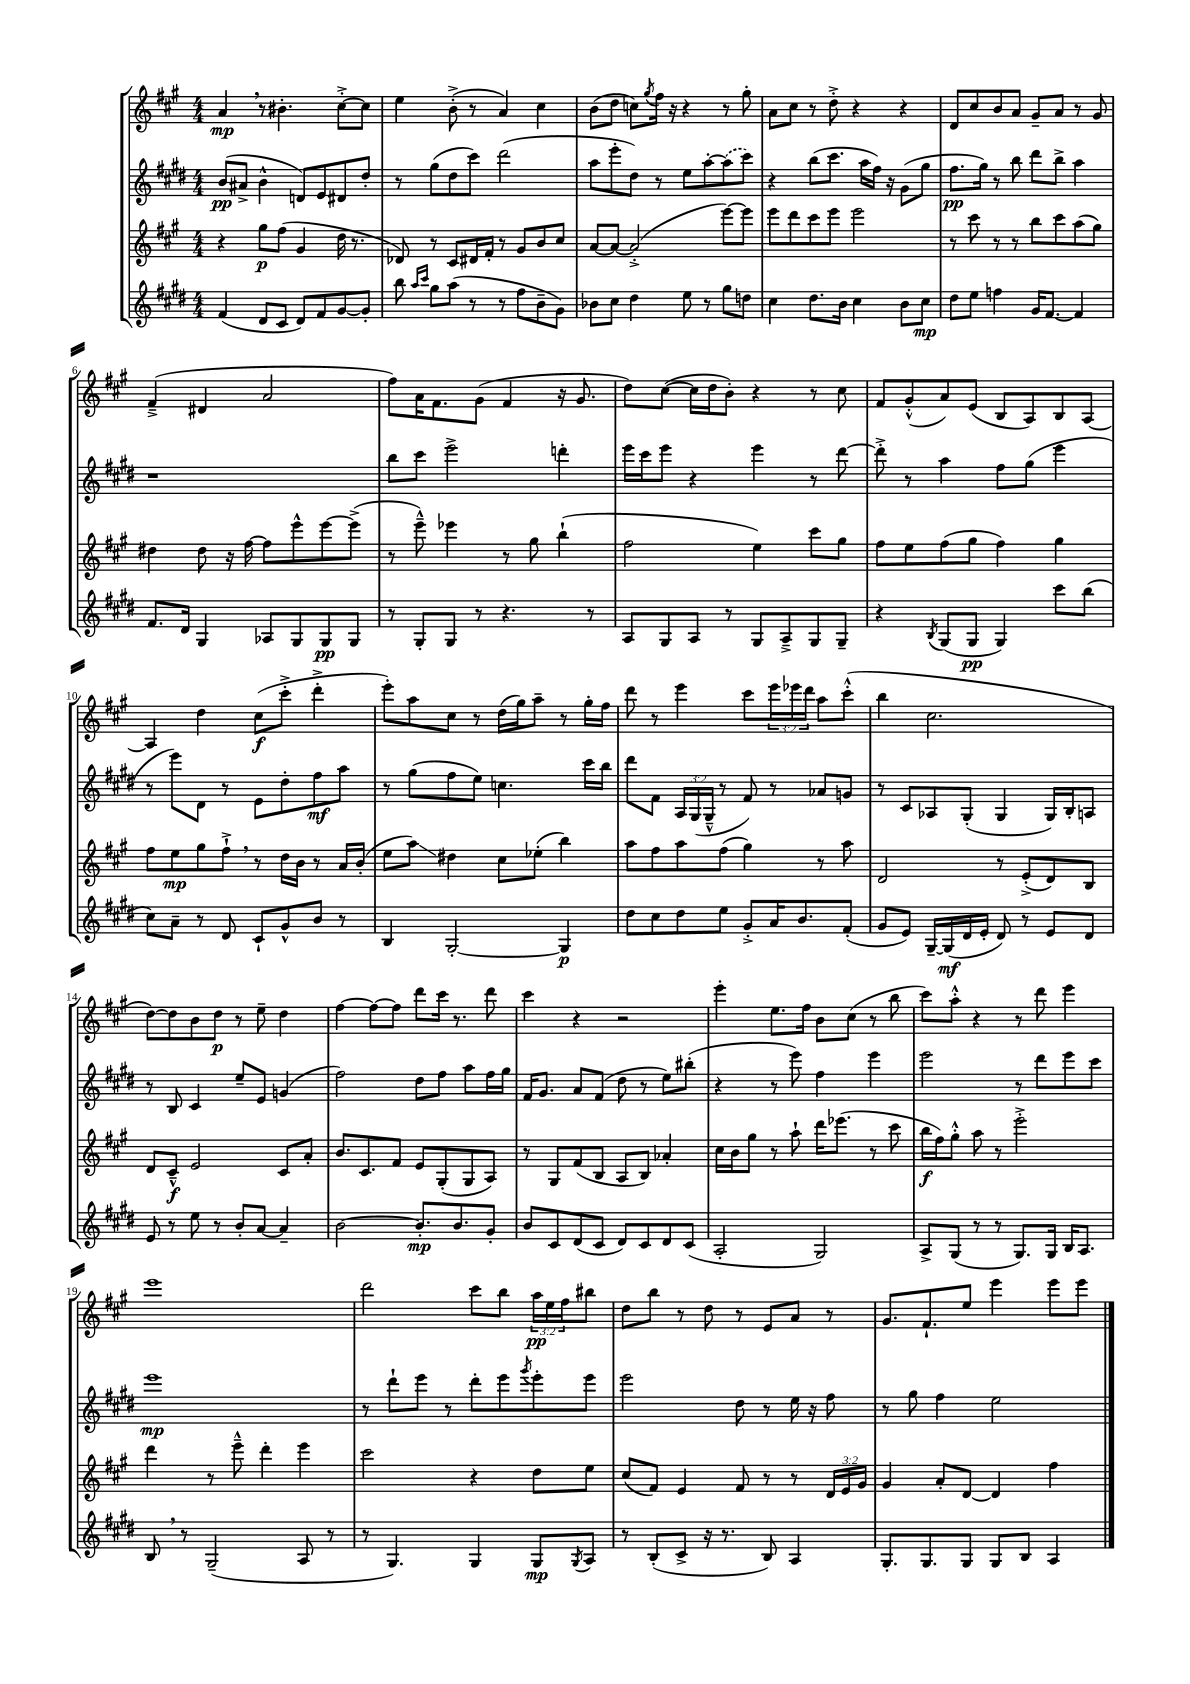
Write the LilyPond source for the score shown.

<<
\new StaffGroup <<
\new Staff = "s0" {
    \clef treble \key a \major \numericTimeSignature \time 4/4 \override Staff.TupletNumber.text = #tuplet-number::calc-fraction-text
    a'4\mp \breathe r8 bis'4.-. cis''8~-.-> cis''8 |
    e''4 b'8-.->( r8 a'4) cis''4 |
    b'8( d''8 c''8) \acciaccatura { gis''8 } fis''16 r16 r4 r8 gis''8-. |
    a'8 cis''8 r8 d''8-.-> r4 r4 |
    d'8 cis''8 b'8 a'8 gis'8-- a'8 r8 gis'8 |
    fis'4--->( dis'4 a'2 |
    fis''8) a'16 fis'8. gis'8( fis'4 r16 gis'8. |
    d''8) cis''8~( cis''16 d''16 b'8-.) r4 r8 cis''8 |
    fis'8 gis'8-.-^( a'8) e'8( b8 a8) b8 a8~ |
    a4 d''4 cis''8\f( cis'''8-.-> d'''4-.-> |
    e'''8-.) a''8 cis''8 r8 d''16( gis''16) a''8-- r8 gis''16-. fis''16 |
    d'''8 r8 e'''4 cis'''8 \tuplet 3/2 { e'''16 ees'''16 d'''16 } a''8 cis'''8-.-^( |
    b''4 cis''2. |
    d''8~) d''8 b'8 d''8\p r8 e''8-- d''4 |
    fis''4~ fis''8~ fis''8 d'''8 cis'''16 r8. d'''8 |
    cis'''4 r4 r2 |
    e'''4-. e''8. fis''16 b'8 cis''8( r8 b''8 |
    cis'''8) a''8-.-^ r4 r8 d'''8 e'''4 |
    e'''1 |
    d'''2 cis'''8 b''8 \tuplet 3/2 { a''16\pp e''16 fis''16 } bis''8 |
    d''8 b''8 r8 d''8 r8 e'8 a'8 r8 |
    gis'8. fis'8.-! e''8 e'''4 e'''8 e'''8 \bar "|." |
}
\new Staff = "s1" {
    \clef treble \key e \major \numericTimeSignature \time 4/4 \override Staff.TupletNumber.text = #tuplet-number::calc-fraction-text
    b'8\pp( ais'8-> b'4-^ d'8) e'8 dis'8 dis''8-. |
    r8 gis''8( dis''8 cis'''8) dis'''2( |
    a''8 e'''8-. dis''8) r8 e''8 a''8~-. \once \slurDashed a''8( cis'''8) |
    r4 b''8( cis'''8. a''16 fis''16) r16 gis'8( gis''8 |
    fis''8.\pp gis''16) r8 b''8 dis'''8 b''8-> a''4 |
    r1 |
    b''8 cis'''8 e'''2-> d'''4-. |
    e'''16 cis'''16 e'''8 r4 e'''4 r8 dis'''8~ |
    dis'''8-.-> r8 a''4 fis''8 gis''8( e'''4 |
    r8 e'''8) dis'8 r8 e'8 dis''8-. fis''8\mf a''8 |
    r8 gis''8( fis''8 e''8) c''4. cis'''16 b''16 |
    dis'''8 fis'8 \tuplet 3/2 { a16 gis16( gis16---^ } r8 fis'8) r8 aes'8 g'8 |
    r8 cis'8 aes8 gis8-.( gis4 gis16) b16-. a8 |
    r8 b8 cis'4 e''8-- e'8 g'4( |
    fis''2) dis''8 fis''8 a''8 fis''16 gis''16 |
    fis'16 gis'8. a'8 fis'8( dis''8 r8 e''8) bis''8-.( |
    r4 r8 e'''8) fis''4 e'''4 |
    e'''2 r8 dis'''8 e'''8 cis'''8 |
    e'''1\mp |
    r8 dis'''8-! e'''8 r8 dis'''8-. e'''8 \acciaccatura { gis'''8 } e'''8-. e'''8 |
    e'''2 dis''8 r8 e''16 r16 fis''8 |
    r8 gis''8 fis''4 e''2 \bar "|." |
}
\new Staff = "s2" {
    \clef treble \key a \major \numericTimeSignature \time 4/4 \override Staff.TupletNumber.text = #tuplet-number::calc-fraction-text
    r4 gis''8\p fis''8( gis'4 d''16 r8. |
    des'8) r8 cis'8 dis'16 fis'16-. r8 gis'8 b'8 cis''8 |
    a'8~ a'8~ a'2-.->( e'''8~) e'''8 |
    e'''8 d'''8 cis'''8 e'''8 e'''2 |
    r8 cis'''8 r8 r8 b''8 cis'''8 a''8( gis''8) |
    dis''4 dis''8 r16 fis''16~ fis''8 e'''8-^ e'''8~ e'''8->( |
    r8 e'''8---^) ees'''4 r8 gis''8 b''4-!( |
    fis''2 e''4) cis'''8 gis''8 |
    fis''8 e''8 fis''8( gis''8 fis''4) gis''4 |
    fis''8 e''8\mp gis''8 fis''8-!-> \breathe r8 d''16 b'16 r8 a'16 b'16-.( |
    e''8 a''8\glissando) dis''4 cis''8 ees''8-.( b''4) |
    a''8 fis''8 a''8 fis''8( gis''4) r8 a''8 |
    d'2 r8 e'8-.->( d'8) b8 |
    d'8 cis'8---^\f e'2 cis'8 a'8-. |
    b'8. cis'8. fis'8 e'8 gis8-.( gis8 a8) |
    r8 gis8 fis'8( b8 a8 b8) aes'4-. |
    cis''16 b'16 gis''8 r8 a''8-! d'''16 ees'''8.( r8 cis'''8 |
    b''16\f fis''16) gis''8-.-^ a''8 r8 e'''2-.-> |
    d'''4 r8 e'''8---^ d'''4-. e'''4 |
    cis'''2 r4 d''8 e''8 |
    cis''8( fis'8) e'4 fis'8 r8 r8 \tuplet 3/2 { d'16 e'16 gis'16 } |
    gis'4 a'8-. d'8~ d'4 fis''4 \bar "|." |
}
\new Staff = "s3" {
    \clef treble \key e \major \numericTimeSignature \time 4/4
    fis'4( dis'8 cis'8 dis'8) fis'8 gis'8~ gis'8-. |
    b''8 \grace { a''16 cis'''16 } gis''8 a''8( r8 r8 fis''8 b'8-- gis'8) |
    bes'8 cis''8 dis''4 e''8 r8 gis''8 d''8 |
    cis''4 dis''8. b'16 cis''4 b'8 cis''8\mp |
    dis''8 e''8 f''4 gis'16 fis'8.~ fis'4 |
    fis'8. dis'16 gis4 aes8 gis8 gis8\pp gis8 |
    r8 gis8-. gis8 r8 r4. r8 |
    a8 gis8 a8 r8 gis8 a8---> gis8 gis8-- |
    r4 \acciaccatura { b8 } gis8( gis8\pp gis4) cis'''8 b''8( |
    cis''8) a'8-- r8 dis'8 cis'8-! gis'8-^ b'8 r8 |
    b4 gis2~-. gis4\p |
    dis''8 cis''8 dis''8 e''8 gis'8-.-> a'16 b'8. fis'8-.( |
    gis'8 e'8) gis16~-- gis16\mf( dis'16 e'16-. dis'8) r8 e'8 dis'8 |
    e'8 r8 e''8 r8 b'8-. a'8~ a'4-- |
    b'2~ b'8.-.\mp b'8. gis'8-. |
    b'8 cis'8 dis'8( cis'8 dis'8) cis'8 dis'8 cis'8( |
    a2-. gis2) |
    a8-> gis8( r8 r8 gis8.) gis16 b16 a8. |
    b8 \breathe r8 gis2--( a8 r8 |
    r8 gis4.) gis4 gis8\mp \acciaccatura { gis8 } a8 |
    r8 b8-.( cis'8-> r16 r8. b8) a4 |
    gis8.-. gis8. gis8 gis8 b8 a4 \bar "|." |
}
>>
>>
